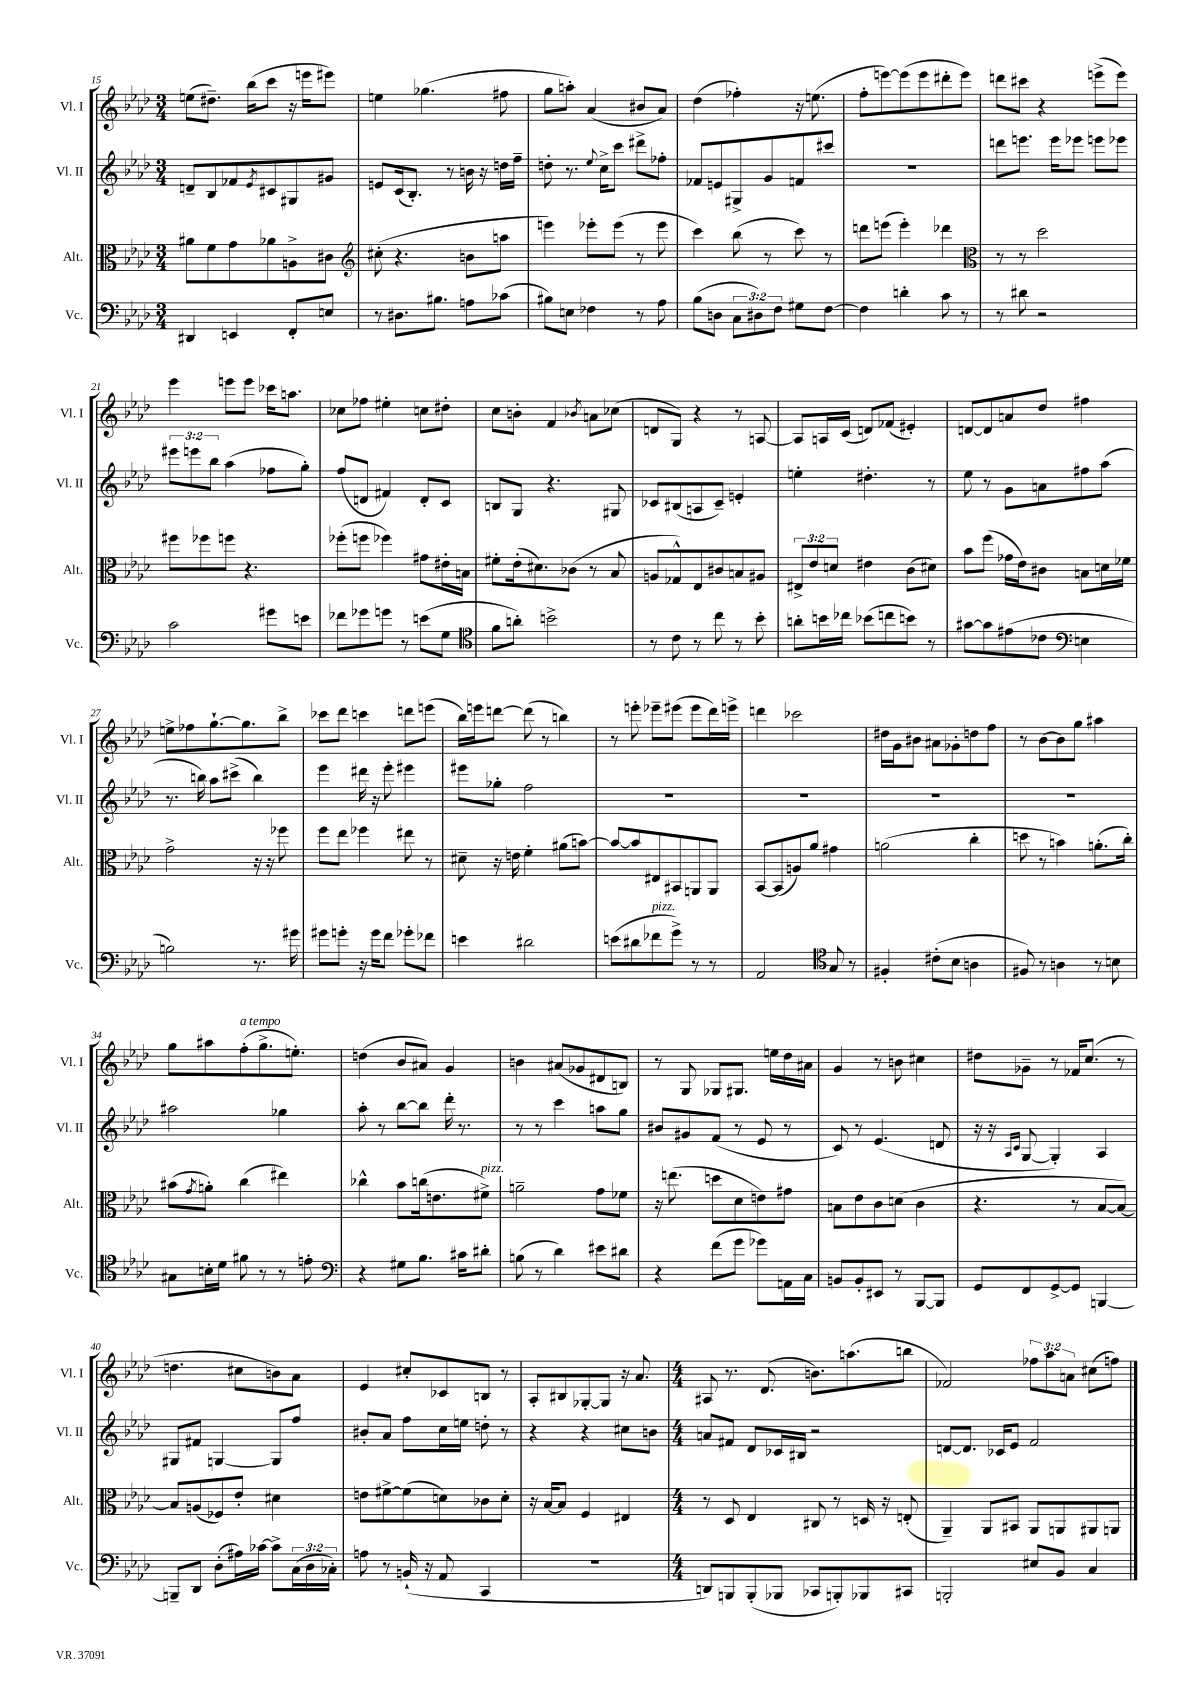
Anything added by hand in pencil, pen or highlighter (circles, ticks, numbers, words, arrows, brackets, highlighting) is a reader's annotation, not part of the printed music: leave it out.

**kern	**kern	**kern	**kern
*staff4	*staff3	*staff2	*staff1
*clefF4	*clefC3	*clefG2	*clefG2
*k[b-e-a-d-]	*k[b-e-a-d-]	*k[b-e-a-d-]	*k[b-e-a-d-]
*M3/4	*M3/4	*M3/4	*M3/4
4DD#	8a#	8d~	(8ee
.	8f	8B-	8.dd#~)
4EE	8g	8f-	.
.	.	.	(16bb-
.	.	8qe-	.
.	8a-	8c#	8ccc
8FF'	8A^	8G#	16r
.	.	.	16eee
8E	8c#	8g#	8eee#)
=	=	=	=
*	*clefG2	*	*
8r	(8cc#'	8e	4ee
8.D#	4.r	(16c	.
.	.	8.B-')	.
.	.	.	(4.gg-
8.B#	.	.	.
.	.	8r	.
8A	8b	16b	.
.	.	16r	.
(8c-	8aa	16dd	8ff#
.	.	16ff~	.
=	=	=	=
8B#)	4eee)	8dd'	8gg
8E	.	8.r	8aa')
4F-	8eee-'	.	(4a-
.	.	8qqee-	.
.	.	16cc^	.
.	(8eee-	8ccc	.
8r	8r	8ddd#^	8b#
8A-	8eee-	8ff-'	8a-)
=	=	=	=
(8B-	4ccc)	8f-	(4dd-
8D	.	8e	.
12C	(8bb-	8G#^	4ff-')
12D#)	.	.	.
.	8r	8g	.
12F	.	.	.
8G#	8ccc)	8f	16r
.	.	.	(8.ee
[8F	8r	8ccc#	.
=	=	=	=
4F]	8ddd	2.r	8ff'
.	(8eee	.	[8eee)
4d'	4eee')	.	(8eee]
.	.	.	8eee
8c	4ddd-	.	8ddd#'
8r	.	.	8eee)
=	=	=	=
*	*clefC3	*	*
8r	8r	8ddd	8ddd
8d#	8r	8.eee	8ccc#
2r	2dd-	.	4r
.	.	16eee	.
.	.	8eee-	.
.	.	8eee	(8eee^
.	.	8eee-	8eee)
=	=	=	=
2c	8ff#	12eee#	4eee-
.	.	12eee	.
.	8ff-	.	.
.	.	12bb-	.
.	8ff	(4aa-	8eee
.	4.r	.	8eee
8g#	.	8ff-	16ccc-
.	.	.	8.aa
8e	.	8gg')	.
=	=	=	=
8f-	(8ff-'	(8ff	8cc-
8g-	8ff	8d	8ff-
8g	4ff-)	4f#)	4ee#'
8r	.	.	.
(8e	8g#	8d'	8cc
8G	16e#'	8c	8dd#'
.	16B	.	.
=	=	=	=
*clefC4	*	*	*
8f	8f#'	8B	8cc
8a')	(16e-'	8G	8b'
.	8.d#)	.	.
2b^	.	4.r	4f
.	(8c-	.	.
.	.	.	8qb-
.	8r	.	8a
.	8B-	8G#	(8cc-
=	=	=	=
8r	8A	8c-	8d
8c	8G-^^)	(8B#	8G)
8r	8E-	8A	4r
8cc	8c#	8c-~)	.
8r	8B	4e'	8r
8b-'	8A#	.	[8A
=	=	=	=
8a'	12E#^	4ee'	8A]
.	12e-	.	.
16b	.	.	16A
.	12d	.	.
16cc-	.	.	(16c
(8b-	4e#	4.dd#'	8d)
8cc	.	.	(8f-
8b)	(8c	.	4e#')
8r	8d#)	8r	.
=	=	=	=
[8g#	8b-	8ee-	[8d
8g#]	(8ff	8r	8d]
(8e#	16g-	8g	8a
.	16e-)	.	.
8c-	8c#	8a	8dd-
*clefF4	*	*	*
4E	8B	8ff#	4ff#
.	16d	(8aa-	.
.	16f-	.	.
=	=	=	=
2B)	2g^	8.r	8ee^
.	.	.	8ff-
.	.	16bb)	.
.	.	8aa-	[8.gg`
.	.	(8ccc#^	.
.	.	.	8.gg]
8.r	16r	4bb)	.
.	16r	.	.
.	8ff-	.	8bb-^
16g#	.	.	.
=	=	=	=
8g#	8ff	4eee-	8ccc-
8g'	8ee-	.	8ddd-
16r	4ff-	16ddd#	4ccc
16g	.	16r	.
8f	.	8eee-'	.
8g-'	8ee#	4eee#	8ddd
8f-	8r	.	(8eee
=	=	=	=
4e	8d#~	8eee#	16bb-)
.	.	.	16eee
.	16r	8gg-'	[8ddd
.	16e	.	.
2d#	4f'	2ff	(8ddd]
.	.	.	8r
.	(8a#	.	4bb)
.	[8b)	.	.
=	=	=	=
(8e	8b_	2.r	8r
8d#	8b]	.	8eee'
8f-	8E#	.	8eee-~
8g^)	8BB#	.	(8eee#
8r	8AA	.	8eee#
8r	8AA	.	16ddd-)
.	.	.	16eee^
=	=	=	=
2AA-	[8BB-	2.r	4ddd
.	(8BB-]	.	.
.	8A)	.	2ccc-
.	8a-	.	.
*clefC4	*	*	*
8G	4g#	.	.
8r	.	.	.
=	=	=	=
4F#'	(2a	2.r	16dd#
.	.	.	16g
.	.	.	8b#
(8c#'	.	.	8a#
8B-	.	.	8g-'
4A	4cc'	.	8dd
.	.	.	8ff
=	=	=	=
8F#)	8dd	2.r	8r
8r	8r	.	[8b-
4A	4b)	.	8b-]
.	.	.	8gg
8r	(8.a'	.	4aa#
8B	.	.	.
.	16cc')	.	.
=	=	=	=
8G#	(8b#	2aa#	8gg
.	8qg	.	.
16B'	8a')	.	8aa#
16d-	.	.	.
8f#	(4cc	.	(8ff'
8r	.	.	8.gg^
8r	4ee#)	4gg-	.
.	.	.	8.ee')
8e'	.	.	.
=	=	=	=
*clefF4	*	*	*
4r	4cc-^^	8aa-'	(4dd
.	.	8r	.
8G#	8b-	[8bb-	8b-
8.B-	(16cc	8bb-]	8a#)
.	8.e	.	.
.	.	16ddd-'	4g
16c#	.	8.r	.
8d#'	8f#^)	.	.
=	=	=	=
(8B	2a~	8r	4b
8r	.	8r	.
4d-)	.	4ccc	(8a#
.	.	.	8g-
8e#	8g	8aa	8d#
8d#	8f-	8gg	8B)
=	=	=	=
4r	16r	8b#	8r
.	(8.ee	.	.
.	.	8g#	8G
(8f	8dd	(8f	8G-
8g	8d-	8r	8.G#
8g-)	8e)	8e-	.
.	.	.	16ee
16AA	8g#	8r	16dd-
16C	.	.	16a#
=	=	=	=
8BB	8B	8c)	4g
8BB'	8e-	8r	.
8EE#	8c	(4.e-	8r
8r	(8d	.	8b
[8BBB-	4c	.	4cc#
8BBB-]	.	8d	.
=	=	=	=
8GG	4.r	16r	8dd#
.	.	16r	.
.	.	16qqA-	.
.	.	16qqc	.
8FF	.	[8G	8g-~
[8GG^	.	4G'])	8r
8GG]	8r	.	16f-
.	.	.	(8.cc
[4BBB	[8B-	4A-	.
.	8B-_)	.	8r
=	=	=	=
8BBB~]	8B-]	8G#	4.dd
8DD-	(8A	8f#	.
(8D-'	8F-)	[4G	.
16A#)	8e-'	.	8cc#
[16c-	.	.	.
8c-^]	4d#	8G]	8b)
(24C	.	8ff	8a-
24D-	.	.	.
24C-')	.	.	.
=	=	=	=
8A	8e	8b#'	4e-
8r	[8f#^	8a-	.
(16BB`	(8f#]	8ff	8cc#'
16r	.	.	.
8AA-	8d)	16cc	8c-
.	.	16ee	.
4CC	8c-	8dd'	8B
.	8d'	8r	8r
=	=	=	=
2.r	16r	4r	8A-'
.	[16B-	.	.
.	8B-]	.	8B#
.	4F	4r	[8G-'
.	.	.	8G-]
.	4E#	8cc#	16r
.	.	.	8.a-
.	.	8b	.
=	=	=	=
*M4/4	*M4/4	*M4/4	*M4/4
8DD)	8r	8a	8A#
8BBB	8D-	8f#	8.r
(8BBB'	4E-	8d-	.
.	.	.	(8.d-
8BBB-	.	16c-	.
.	.	16B#	.
8CC-	8C#	2r	8.b)
8BBB')	8r	.	.
.	.	.	(8.aa
8BBB-	16D	.	.
.	16r	.	.
8CC#	(8E'	.	8bb
=	=	=	=
2BBB'	4AA-~)	[8d	2f-)
.	.	8.d]	.
.	8AA-	.	.
.	.	16c-	.
.	8BB#	8e-	.
8E#	8AA-	2f	12ff-
.	.	.	12aa-
8BB-	8AA	.	.
.	.	.	12a
4C	8AA#	.	(8cc#
.	8AA	.	8ff)
==	==	==	==
*-	*-	*-	*-
